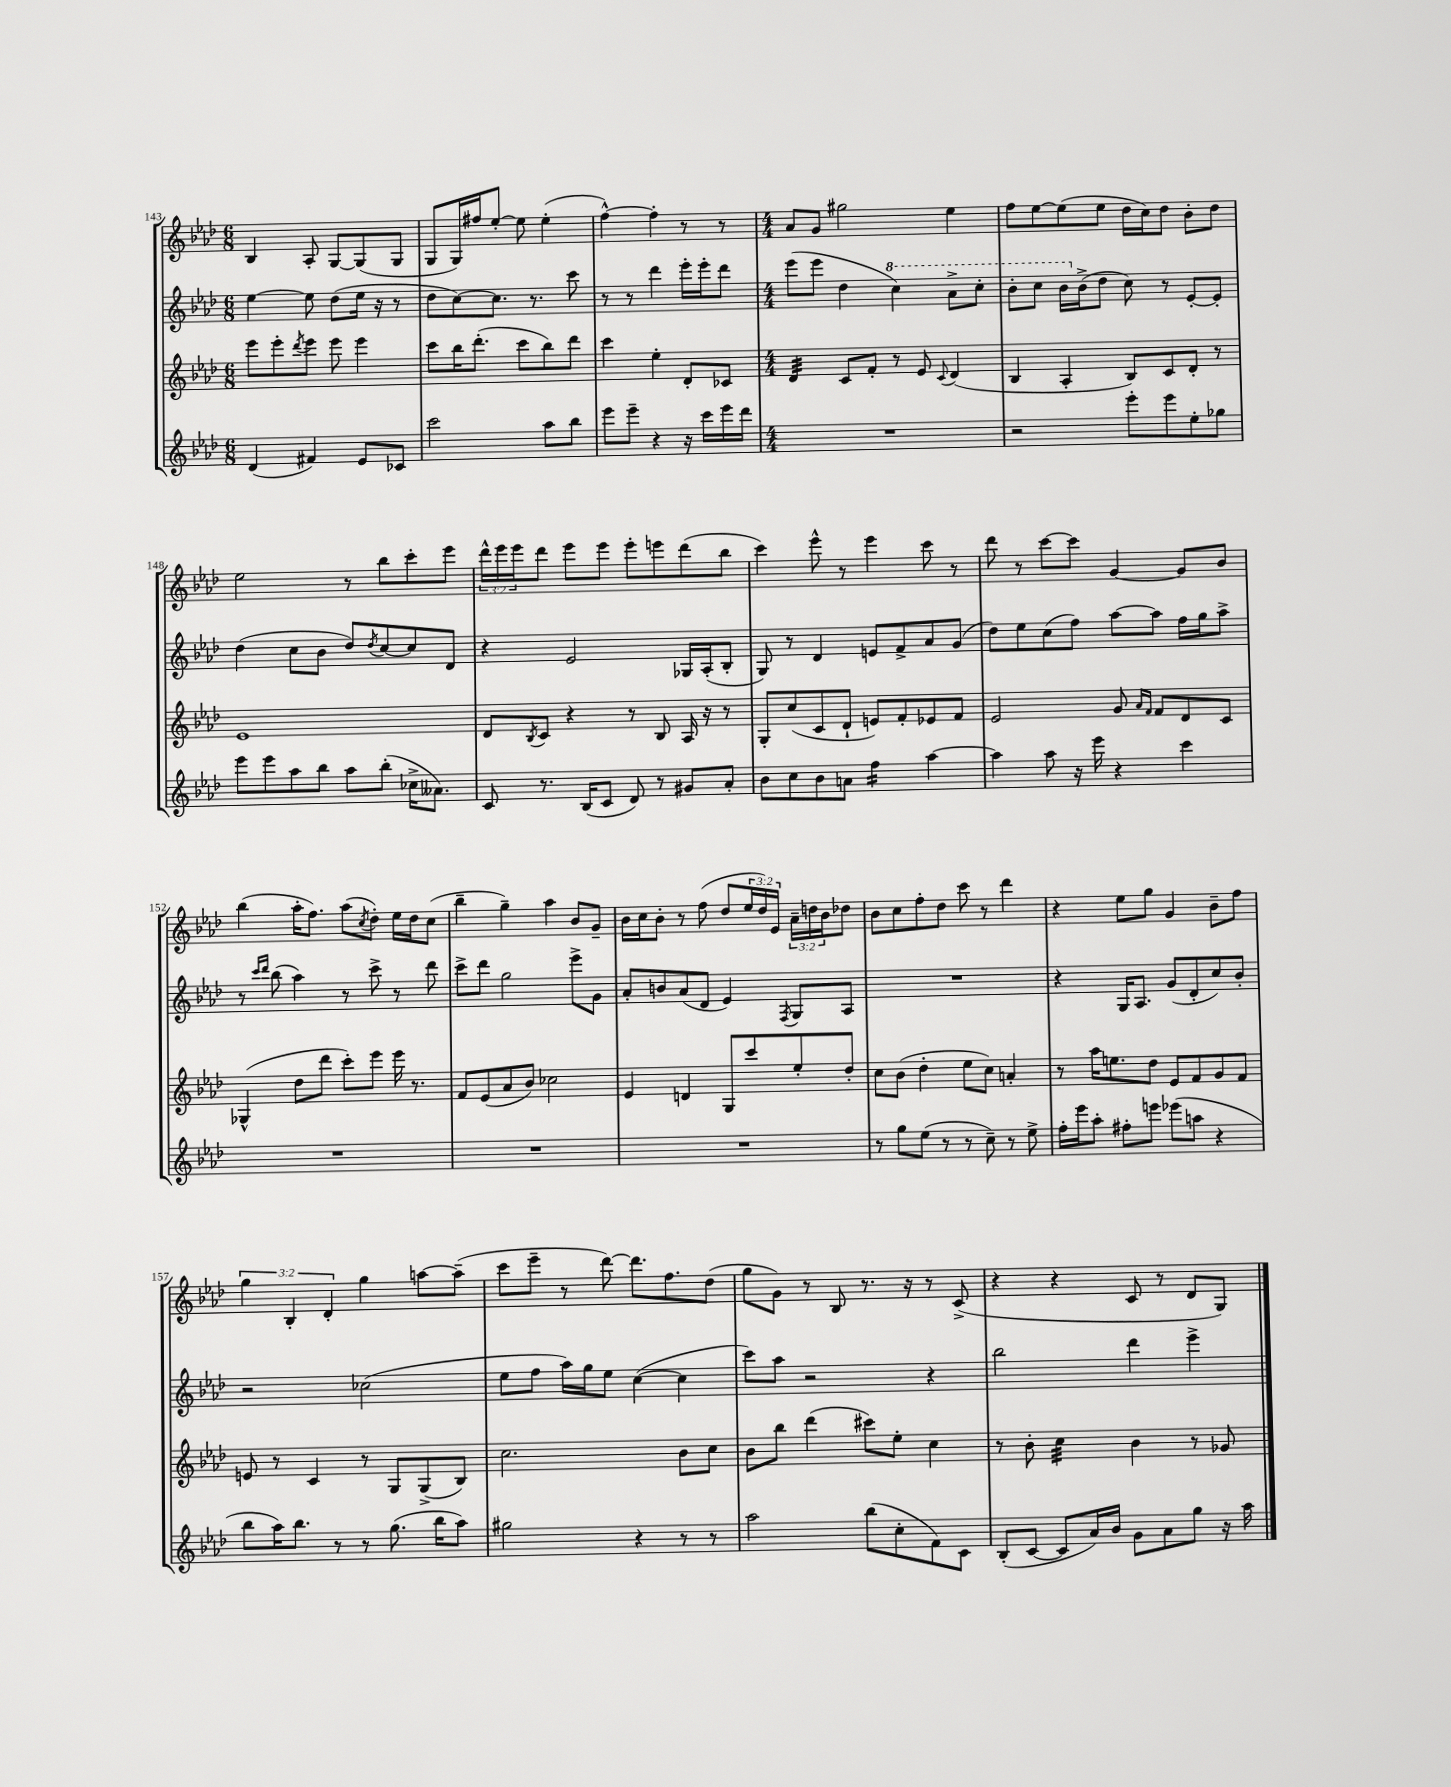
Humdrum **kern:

**kern	**kern	**kern	**kern
*staff4	*staff3	*staff2	*staff1
*clefG2	*clefG2	*clefG2	*clefG2
*k[b-e-a-d-]	*k[b-e-a-d-]	*k[b-e-a-d-]	*k[b-e-a-d-]
*M6/8	*M6/8	*M6/8	*M6/8
(4d-/	8eee-\L	[4ee-\	4B-/
.	8eee-'\	.	.
.	8qddd-/	.	.
4f#/)	8eee-\J	8ee-\]	8A-'/
.	8eee-\	(8dd-\L	[8G/L
8e-/L	4eee-\	16ee-\Jk	(8G/]
.	.	16r	.
8c-/J	.	8r	8G/J
=	=	=	=
2ccc\	8ccc\L	8dd-\L	8G/L
.	16bb-\K	[8cc\)	16G/L)
.	(8.ddd-'\J	.	16ff#/J
.	.	8.cc\]J	[8ee-'/J
.	8ccc\L	.	8ee-\]
.	.	8.r	.
8aa-\L	8bb-\)	.	(4ee-'\
8bb-\J	8ddd-\J	8ccc\	.
=	=	=	=
8eee-\L	4ccc\	8r	[4ff^^\)
8eee-~\J	.	8r	.
4r	4ee-'\	4ddd-\	4ff'\]
16r	8d-'/L	16eee-'\LL	8r
16ccc\LL	.	16eee-'\J	.
16eee-\	8c-/J	8ddd-\J	8r
16ddd-\JJ	.	.	.
=	=	=	=
*M4/4	*M4/4	*M4/4	*M4/4
1r	4d-/	(8eee-\L	8a-/L
.	.	8eee-\J	8g/J
.	8c/L	4dd-\	2gg#\
.	8f'/J	.	.
.	8r	4ccc\)	.
.	8e-/	.	.
.	8qqc/	.	.
.	(4d-/	8aa-^\L	4ee-\
.	.	8ccc'\J	.
=	=	=	=
2r	4B-/	8bb-'\L	8ff\L
.	.	8ccc\J	[8ee-\
.	4A-'/	16bb-\LL	(8ee-\]
.	.	(16b-^\J	.
.	.	8dd-\J	8ee-\J
8eee-'\L	8B-/L)	8cc\)	16dd-\LL
.	.	.	16cc\J)
8eee-\	8c/	8r	8dd-\J
8ee-'\	8d-'/J	[8e-'/L	8b-'\L
8gg-\J	8r	8e-'/]J	8dd-\J
=	=	=	=
8eee-\L	1e-	(4dd-\	2ee-\
8eee-\	.	.	.
8aa-\	.	8cc\L	.
8bb-\J	.	8b-\J	.
8aa-\L	.	8dd-/L)	8r
.	.	8qdd-/	.
(8bb-'\J	.	[8cc/	8bb-\L
16cc-^\LK	.	8cc/]	8ccc'\
8.a--\J)	.	.	.
.	.	8d-/J	8eee-\J
=	=	=	=
8c/	8d-/L	4r	24ddd-^^\LL
.	.	.	24eee-\
.	.	.	24eee-\J
.	8qB-/	.	.
8.r	8c/J	.	8ddd-\J
.	4r	2e-/	8eee-\L
(16B-/LK	.	.	.
8c/J	.	.	8eee-\J
8d-/)	8r	.	8eee-'\L
8r	8B-/	.	8eee\
8g#/L	16A-/	16G-/LL	(8ddd-\
.	16r	(16A-'/J	.
8a-'/J	8r	8B-'/J	8bb-\J
=	=	=	=
8b-\L	8G'/L	8G/)	4ccc\)
8cc\	(8cc/	8r	.
8b-\	8c/	4d-/	8eee-^^\
8a\J	8d-`/J	.	8r
4ff\	8e/L)	8e/L	4eee-\
.	8f'/	8f^/	.
[4aa-\	8e-/	8a-/	8ccc\
.	8f/J	(8g/J	8r
=	=	=	=
4aa-\]	2e-/	8dd-\L)	8ddd-\
.	.	8ee-\	8r
8aa-\	.	(8cc\	[8ccc\L
16r	.	8ff\J)	8ccc\]J
16eee-\	.	.	.
4r	8g/	[8aa-\L	[4g/
.	16qqa-/LL	.	.
.	16qqf/JJ	.	.
.	8f/L	8aa-\]J	.
4ccc\	8d-/	16ff\LL	8g/]L
.	.	16gg\J	.
.	8c/J	8aa-^\J	8b-/J
=	=	=	=
1r	(4G-^^/	8r	(4bb-\
.	.	16qqccc/LL	.
.	.	16qqddd-/JJ	.
.	.	(8bb-\	.
.	8dd-\L	4aa-\)	16aa-'\LK
.	.	.	8.ff\J)
.	8ddd-\J	.	.
.	8ccc'\L)	8r	(8aa-\L
.	.	.	8qcc/
.	8eee-\J	8ccc^\	8dd-'\J)
.	16eee-\	8r	16ee-\LL
.	8.r	.	16dd-\J
.	.	8ddd-\	(8cc\J
=	=	=	=
1r	8f/L	8ccc^\L	4bb-~\
.	(8e-/	8ddd-\J	.
.	8a-/	2gg\	4gg~\)
.	8b-/J)	.	.
.	2cc-\	.	4aa-\
.	.	8eee-^\L	8b-/L
.	.	8g\J	8g~/J
=	=	=	=
1r	4e-/	8a-'/L	16b-\LL
.	.	.	16cc\J
.	.	8b/	8b-'\J
.	4d/	(8a-/	8r
.	.	8d-/J	(8ff\
.	8G/L	4e-/)	8dd-/L
.	8ccc/	.	24ee-/L
.	.	.	24dd-/)
.	.	.	24e-/JJ
.	.	8qF/	.
.	8ee-'/	8G/L	24a-~\LL
.	.	.	24dd\
.	.	.	24b-\J
.	8dd-'/J	8A-/J	8dd-\J
=	=	=	=
8r	8cc\L	1r	8b-\L
8gg\L	(8b-\J	.	8cc\
(8ee-\J	4dd-'\	.	8ff'\
8r	.	.	8dd-\J
8r	8ee-\L	.	8ccc\
8cc~\)	8cc\J)	.	8r
8r	4a'/	.	4ddd-\
8ee-^\	.	.	.
=	=	=	=
16ff'\LL	8r	4r	4r
16eee-\J	.	.	.
8aa-'\J	16aa-\LK	.	.
.	8.ee\	.	.
8ff#'\L	.	16G/LK	8ee-\L
.	.	8.A-/J	.
8eee\J	8dd-\J	.	8gg\J
(8eee-\L	8e-/L	(8g/L	4g/
8aa\J	8f/	8d-'/	.
4r	8g/	8cc/)	8b-~\L
.	8f/J	8b-'/J	8ff\J
=	=	=	=
8bb-\L	8e/	2r	6gg\
16aa-\K)	8r	.	.
.	.	.	6B-'/
8.bb-\J	.	.	.
.	4c/	.	.
.	.	.	6d-'/
8r	.	.	.
8r	8r	(2cc-\	4gg\
(8.gg\	8G/L	.	.
.	(8G^/	.	[8aa\L
16bb-\LK	.	.	.
8aa-\J)	8B-/J)	.	(8aa~\]J
=	=	=	=
2gg#\	2.cc\	8ee-\L	8ccc\L
.	.	8ff\J	8eee-~\J
.	.	16aa-\LL)	8r
.	.	16gg\J	.
.	.	8ee-\J	[8ddd-\)
4r	.	([4cc\	8.ddd-\]L
.	.	.	8.ff\
8r	8b-\L	4cc\]	.
8r	8cc\J	.	(8dd-\J
=	=	=	=
2aa-\	8b-\L	8ccc\L)	8gg\L
.	8bb-\J	8aa-\J	8g\J)
.	(4ddd-\	2r	8r
.	.	.	8B-/
(8bb-\L	8ccc#\L)	.	8.r
8cc'\	8ee-'\J	.	.
.	.	.	16r
8f\)	4cc\	4r	8r
8c\J	.	.	(8c^/
=	=	=	=
(8B-'/L	8r	2bb-\	4r
[8c/J	8b-'\	.	.
8c/]L	4cc\	.	4r
16a-/L)	.	.	.
16b-/JJ	.	.	.
8g\L	4b-\	4ddd-\	8c/
8a-\	.	.	8r
8gg\J	8r	4eee-^\	8d-/L
16r	8g-/	.	8G/J)
16aa-\	.	.	.
==	==	==	==
*-	*-	*-	*-
